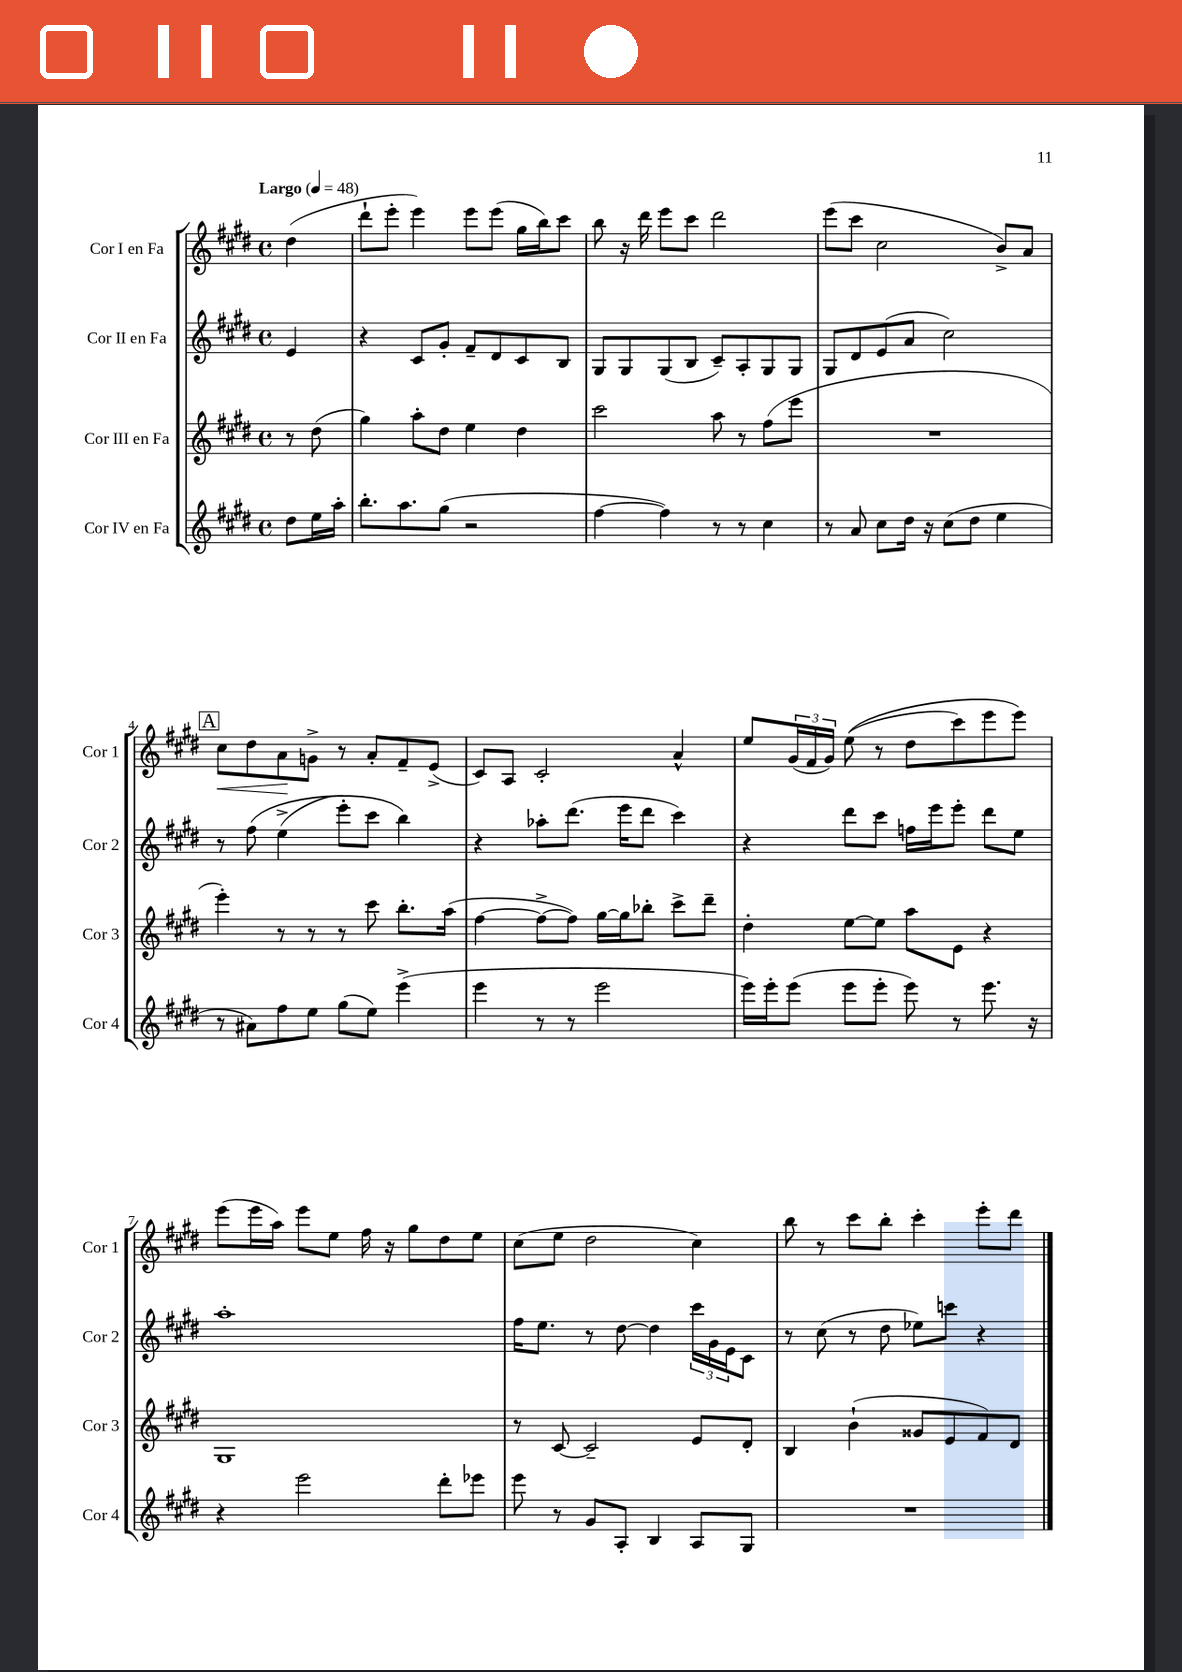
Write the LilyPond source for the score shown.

<<
\new StaffGroup <<
\new Staff = "s0" \with { instrumentName = "Cor I en Fa" shortInstrumentName = "Cor 1" } {
    \clef treble \key e \major \defaultTimeSignature \time 4/4 \partial 4 \tempo "Largo" 4 = 48
    dis''4( |
    dis'''8-! e'''8-. e'''4) e'''8 e'''8( gis''16 b''16) cis'''8 |
    b''8 r16 dis'''16 e'''8 cis'''8 dis'''2 |
    e'''8( cis'''8 cis''2 b'8->) a'8 |
    \mark \markup { \box "A" } cis''8\< dis''8 a'8\! g'8-> r8 a'8-. fis'8-- e'8->( |
    cis'8) a8 cis'2-. a'4-^ |
    e''8 \tuplet 3/2 { gis'16( fis'16 gis'16) } e''8(\( r8 dis''8 cis'''8) e'''8 e'''8\) |
    e'''8( e'''16 a''16) e'''8 e''8 fis''16 r16 gis''8 dis''8 e''8 |
    cis''8( e''8 dis''2 cis''4) |
    b''8 r8 cis'''8 b''8-. cis'''4-. e'''8-. dis'''8 \bar "|." |
}
\new Staff = "s1" \with { instrumentName = "Cor II en Fa" shortInstrumentName = "Cor 2" } {
    \clef treble \key e \major \defaultTimeSignature \time 4/4 \partial 4
    e'4 |
    r4 cis'8 gis'8-. fis'8-- dis'8 cis'8 b8 |
    gis8 gis8 gis8( b8 cis'8--) a8-. gis8 gis8 |
    gis8 dis'8 e'8( a'8 cis''2) |
    \mark \markup { \box "A" } r8 fis''8\( e''4->( e'''8-.) cis'''8 b''4\) |
    r4 aes''8-. dis'''8.( e'''16 dis'''8 cis'''4) |
    r4 dis'''8 cis'''8 f''16 e'''16 e'''8-. dis'''8 e''8 |
    a''1-. |
    fis''16 e''8. r8 dis''8~ dis''4 \tuplet 3/2 { cis'''16 gis'16 e'16 } cis'8 |
    r8 cis''8( r8 dis''8 ees''8) c'''8 r4 \bar "|." |
}
\new Staff = "s2" \with { instrumentName = "Cor III en Fa" shortInstrumentName = "Cor 3" } {
    \clef treble \key e \major \defaultTimeSignature \time 4/4 \partial 4
    r8 dis''8( |
    gis''4) a''8-. dis''8 e''4 dis''4 |
    cis'''2 a''8 r8 fis''8( e'''8 |
    R1 |
    \mark \markup { \box "A" } e'''4-.) r8 r8 r8 cis'''8 b''8.-. a''16( |
    fis''4~ fis''8~-> fis''8) gis''16~ gis''16 bes''8-. cis'''8-> dis'''8-- |
    dis''4-. e''8~ e''8 a''8 e'8 r4 |
    gis1 |
    r8 cis'8~ cis'2-- e'8 dis'8-. |
    b4 b'4-!( gisis'8 e'8 fis'8) dis'8 \bar "|." |
}
\new Staff = "s3" \with { instrumentName = "Cor IV en Fa" shortInstrumentName = "Cor 4" } {
    \clef treble \key e \major \defaultTimeSignature \time 4/4 \partial 4
    dis''8 e''16 a''16-. |
    b''8.-. a''8. gis''8( r2 |
    fis''4~ fis''4) r8 r8 cis''4 |
    r8 a'8 cis''8 dis''16 r16 cis''8( dis''8 e''4 |
    \mark \markup { \box "A" } r8 ais'8) fis''8 e''8 gis''8( e''8) e'''4->( |
    e'''4 r8 r8 e'''2 |
    e'''16) e'''16-. e'''8( e'''8 e'''8-. e'''8) r8 e'''8. r16 |
    r4 e'''2 dis'''8-. ees'''8 |
    e'''8 r8 gis'8 a8-. b4 a8 gis8 |
    R1 \bar "|." |
}
>>
>>
